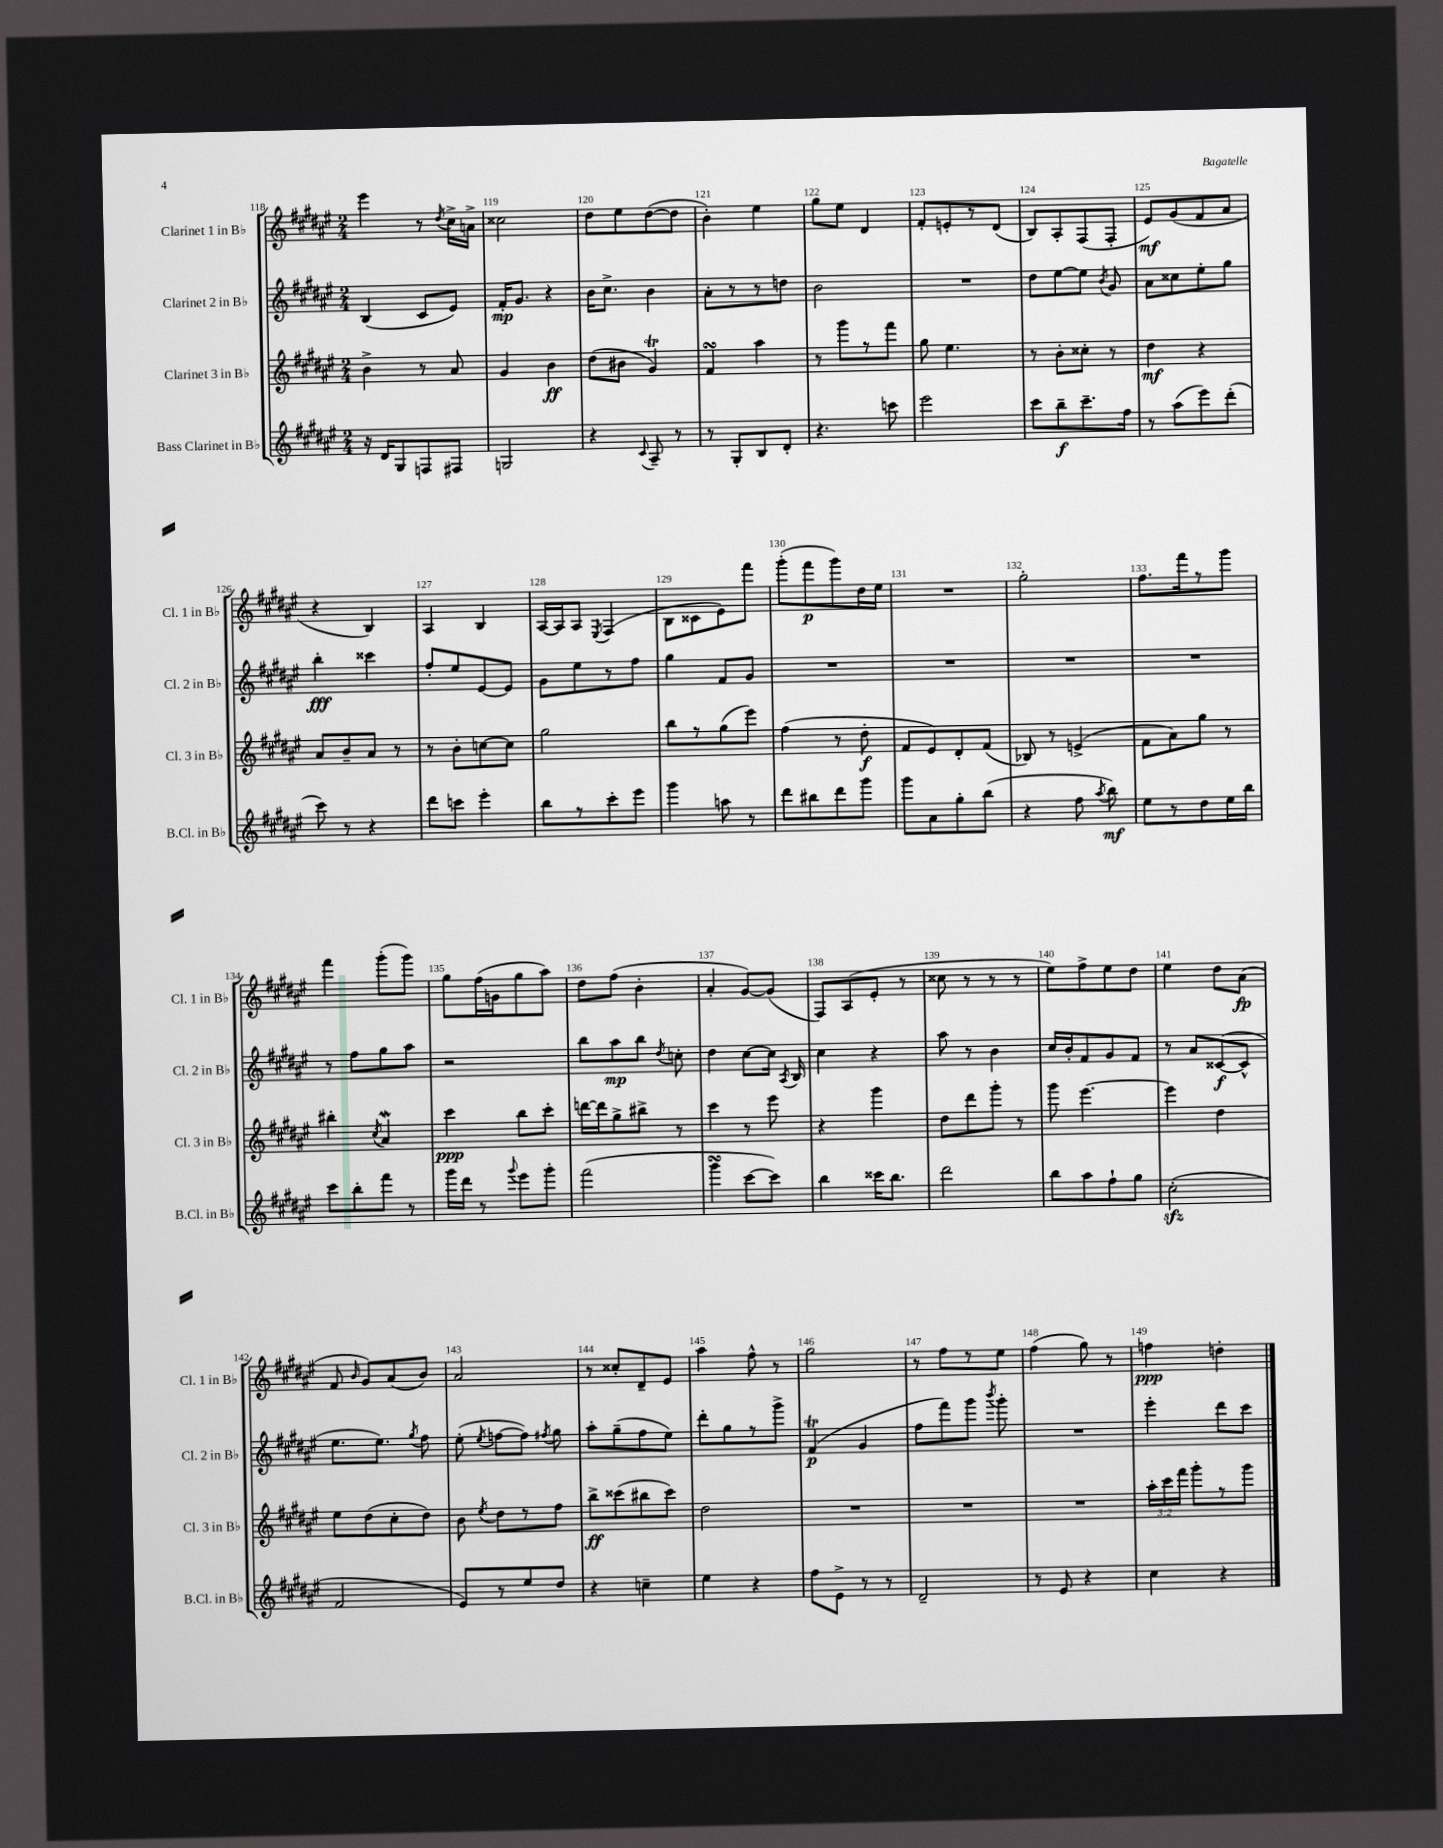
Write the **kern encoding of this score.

**kern	**dynam	**kern	**dynam	**kern	**dynam	**kern	**dynam
*part4	*part4	*part3	*part3	*part2	*part2	*part1	*part1
*staff4	*staff4	*staff3	*staff3	*staff2	*staff2	*staff1	*staff1
*I"Bass Clarinet in B♭	*	*I"Clarinet 3 in B♭	*	*I"Clarinet 2 in B♭	*	*I"Clarinet 1 in B♭	*
*I'B.Cl. in B♭	*	*I'Cl. 3 in B♭	*	*I'Cl. 2 in B♭	*	*I'Cl. 1 in B♭	*
*clefG2	*	*clefG2	*	*clefG2	*	*clefG2	*
*k[f#c#g#d#a#e#]	*	*k[f#c#g#d#a#e#]	*	*k[f#c#g#d#a#e#]	*	*k[f#c#g#d#a#e#]	*
*M2/4	*	*M2/4	*	*M2/4	*	*M2/4	*
=118	=118	=118	=118	=118	=118	=118	=118
16r	.	4b^\	.	(4B/	.	4eee#\	.
16d#/KL	.	.	.	.	.	.	.
8G#/	.	.	.	.	.	.	.
8Fn/	.	8r	.	8c#/L	.	8r	.
.	.	.	.	.	.	8qdd#/	.
8F#X/J	.	8a#/	.	8e#/J)	.	16cc#^\LL	.
.	.	.	.	.	.	16an^\JJ	.
=119	=119	=119	=119	=119	=119	=119	=119
2Gn/	.	4g#/	.	16f#'/KL	mp	2cc##X\	.
.	.	.	.	8.g#/J	.	.	.
.	.	4b\	ff	4r	.	.	.
=120	=120	=120	=120	=120	=120	=120	=120
4r	.	(8dd#\L	.	16b\KL	.	8dd#\L	.
.	.	.	.	8.cc#^\J	.	.	.
.	.	8b#X\J	.	.	.	8ee#\	.
8qqc#/	.	.	.	.	.	.	.
8A#~/	.	4g#T/)	.	4b\	.	([8dd#\	.
8r	.	.	.	.	.	8dd#\J]	.
=121	=121	=121	=121	=121	=121	=121	=121
8r	.	4f#sSSs/	.	8a#'\L	.	4b'\)	.
8G#'/L	.	.	.	8r	.	.	.
8B/	.	4aa#\	.	8r	.	4ee#\	.
8d#'/J	.	.	.	8ddn\J	.	.	.
=122	=122	=122	=122	=122	=122	=122	=122
4.r	.	8r	.	2b\	.	8gg#\L	.
.	.	8ggg#\L	.	.	.	8ee#\J	.
.	.	8r	.	.	.	4d#/	.
8cccn\	.	8fff#\J	.	.	.	.	.
=123	=123	=123	=123	=123	=123	=123	=123
2eee#\	.	8gg#\	.	2r	.	8f#'/L	.
.	.	4.ee#\	.	.	.	8en'/	.
.	.	.	.	.	.	8r	.
.	.	.	.	.	.	(8d#/J	.
=124	=124	=124	=124	=124	=124	=124	=124
8ccc#\L	.	8r	.	8dd#\L	.	8B/L)	.
8bb~\	f	8b'\L	.	[8ee#\	.	8A#'/	.
8.ccc#~\	.	8cc##X'\J	.	8ee#\J]	.	(8F#/	.
.	.	.	.	8qb/	.	.	.
.	.	8r	.	8g#/	.	8F#'/J	.
16ff#\Jk	.	.	.	.	.	.	.
=125	=125	=125	=125	=125	=125	=125	=125
8r	.	4dd#\	mf	8a#\L	.	8e#/L)	mf
(8aa#\L	.	.	.	8cc##X\	.	(8g#/	.
8eee#\)	.	4r	.	8ee#'\	.	8f#/	.
(8ddd#'\J	.	.	.	8gg#\J	.	8a#/J	.
!!LO:LB:g=z
=126	=126	=126	=126	=126	=126	=126	=126
8ccc#\)	.	8a#/L	.	4bb'\	fff	4r	.
8r	.	8b~/	.	.	.	.	.
4r	.	8a#/J	.	4ccc##X\	.	4B/)	.
.	.	8r	.	.	.	.	.
=127	=127	=127	=127	=127	=127	=127	=127
8ddd#\L	.	8r	.	8ff#'/L	.	4A#/	.
8cccn\J	.	8b'\L	.	8ee#/	.	.	.
4eee#'\	.	[8ccn\	.	[8e#/	.	4B/	.
.	.	8cc\J]	.	8e#/J]	.	.	.
=128	=128	=128	=128	=128	=128	=128	=128
8bb\L	.	2gg#\	.	8g#\L	.	[16A#/LL	.
.	.	.	.	.	.	16A#/J]	.
8r	.	.	.	8ee#\	.	8A#/J	.
.	.	.	.	.	.	8qE#/	.
8ccc#'\	.	.	.	8r	.	(4F#/	.
8eee#\J	.	.	.	8ff#\J	.	.	.
=129	=129	=129	=129	=129	=129	=129	=129
4ggg#\	.	8bb\L	.	4gg#\	.	8B\L	.
.	.	8r	.	.	.	8c##X\	.
8aan\	.	(8gg#\	.	8f#/L	.	8e#\)	.
8r	.	8eee#\J)	.	8g#/J	.	8fff#\J	.
=130	=130	=130	=130	=130	=130	=130	=130
8ddd#\L	.	(4ff#\	.	2r	.	(8ggg#'\L	.
8bb#X\	.	.	.	.	.	8fff#\	p
8ddd#\	.	8r	.	.	.	8ggg#\)	.
8ggg#\J	.	8dd#'\	f	.	.	16dd#\L	.
.	.	.	.	.	.	16ee#\JJ	.
=131	=131	=131	=131	=131	=131	=131	=131
8ggg#\L	.	8f#/L	.	2r	.	2r	.
8a#\	.	8e#/)	.	.	.	.	.
8gg#'\	.	8d#'/	.	.	.	.	.
(8bb\J	.	(8f#/J	.	.	.	.	.
=132	=132	=132	=132	=132	=132	=132	=132
4r	.	8B-X/)	.	2r	.	2gg#'\	.
.	.	8r	.	.	.	.	.
8ff#\	.	(4en^/	.	.	.	.	.
8qaa#/	.	.	.	.	.	.	.
8bb\)	mf	.	.	.	.	.	.
=133	=133	=133	=133	=133	=133	=133	=133
8ee#\L	.	8f#\L	.	2r	.	8.ff#\L	.
8r	.	8a#\)	.	.	.	.	.
.	.	.	.	.	.	16fff#\k	.
8dd#\	.	8gg#\J	.	.	.	8r	.
16ee#\L	.	8r	.	.	.	8ggg#\J	.
16bb\JJ	.	.	.	.	.	.	.
!!LO:LB:g=z
=134	=134	=134	=134	=134	=134	=134	=134
8ccc#\L	.	4bb#X'\	.	8r	.	4fff#\	.
8bb'\	.	.	.	8ff#\L	.	.	.
.	.	8qcc#/	.	.	.	.	.
8fff#\J	.	4a#W/	.	8gg#\	.	(8ggg#'\L	.
8r	.	.	.	8aa#\J	.	8ggg#\J)	.
=135	=135	=135	=135	=135	=135	=135	=135
16ggg#\LL	.	4ccc#\	ppp	2r	.	8gg#\L	.
16ddd#\JJ	.	.	.	.	.	.	.
8r	.	.	.	.	.	(16ff#\L	.
.	.	.	.	.	.	16gn\J	.
8qqggg#/	.	.	.	.	.	.	.
8eee#\L	.	8bb\L	.	.	.	8gg#\	.
8ggg#'\J	.	8ccc#'\J	.	.	.	8aa#\J)	.
=136	=136	=136	=136	=136	=136	=136	=136
(2fff#\	.	[16dddn\LL	.	8bb\L	.	8dd#\L	.
.	.	16ddd\J]	.	.	.	.	.
.	.	8gg#^\	.	8aa#\	mp	(8ff#\J	.
.	.	8bb#X^\J	.	8bb\J	.	4b'\	.
.	.	.	.	8qdd#/	.	.	.
.	.	8r	.	8ccn'\	.	.	.
=137	=137	=137	=137	=137	=137	=137	=137
4ggg#sSSS\	.	4ccc#\	.	4dd#\	.	4a#'/	.
[8ccc#\L	.	8r	.	[8cc#\L	.	[8g#/L)	.
8ccc#\J])	.	8eee#\	.	16cc#\Jk]	.	(8g#/J]	.
.	.	.	.	8qA#/	.	.	.
.	.	.	.	16B/	.	.	.
=138	=138	=138	=138	=138	=138	=138	=138
4bb\	.	4r	.	4cc#\	.	8F#/L)	.
.	.	.	.	.	.	(8A#/	.
16ccc##X\KL	.	4ggg#\	.	4r	.	8e#'/J	.
8.bb\J	.	.	.	.	.	.	.
.	.	.	.	.	.	8r	.
=139	=139	=139	=139	=139	=139	=139	=139
2ddd#\	.	8dd#\L	.	8aa#\	.	8cc##X\	.
.	.	8ddd#\	.	8r	.	8r	.
.	.	8ggg#'\J	.	4b\	.	8r	.
.	.	8r	.	.	.	8r	.
=140	=140	=140	=140	=140	=140	=140	=140
8bb\L	.	8ggg#\	.	16cc#/LL	.	8ee#\L)	.
.	.	.	.	16b'/J	.	.	.
8aa#\	.	[4.eee#\	.	8f#/	.	8ff#^\	.
8ff#`\	.	.	.	8g#/	.	8ee#\	.
8gg#\J	.	.	.	8f#/J	.	8dd#\J	.
=141	=141	=141	=141	=141	=141	=141	=141
(2cc#zz'\	.	4eee#\]	.	8r	.	4ee#\	.
.	.	.	.	8a#/L	.	.	.
.	.	4dd#\	.	([8c##X/	f	8dd#\L	.
.	.	.	.	8c##^^/J]	.	(8a#\J	fp
!!LO:LB:g=z
=142	=142	=142	=142	=142	=142	=142	=142
2f#/	.	8ee#\L	.	8.ee#\L	.	8f#/	.
.	.	.	.	.	.	16qqb/	.
.	.	(8dd#\	.	.	.	8g#/L)	.
.	.	.	.	8.ee#\J)	.	.	.
.	.	8cc#'\	.	.	.	(8a#/	.
.	.	.	.	8qgg#/	.	.	.
.	.	8dd#\J)	.	8ff#\	.	8b/J)	.
=143	=143	=143	=143	=143	=143	=143	=143
8e#/L)	.	8b\	.	(8ee#'\	.	2a#/	.
.	.	8qee#/	.	8qee#/	.	.	.
8r	.	8dd#\L	.	[8ffn\L	.	.	.
8ee#/	.	8r	.	8ff\J])	.	.	.
.	.	.	.	8qff#X/	.	.	.
8dd#/J	.	8ff#\J	.	8gg#\	.	.	.
=144	=144	=144	=144	=144	=144	=144	=144
4r	.	8bb^\L	ff	8aa#'\L	.	8r	.
.	.	(8ccc##X\	.	(8gg#~\	.	8cc##X'/L	.
4ccn~\	.	8bb#X\	.	8ff#\	.	8d#~/	.
.	.	8ccc##\J)	.	8ee#\J)	.	8e#/J	.
=145	=145	=145	=145	=145	=145	=145	=145
4ee#\	.	2dd#\	.	8ddd#'\L	.	4aa#\	.
.	.	.	.	8gg#\	.	.	.
4r	.	.	.	8r	.	8ff#^^\	.
.	.	.	.	8ggg#^\J	.	8r	.
=146	=146	=146	=146	=146	=146	=146	=146
8ff#\L	.	2r	.	(4f#T/	p	2gg#\	.
8e#^\J	.	.	.	.	.	.	.
8r	.	.	.	4g#/	.	.	.
8r	.	.	.	.	.	.	.
=147	=147	=147	=147	=147	=147	=147	=147
2d#~/	.	2r	.	8ff#\L	.	8r	.
.	.	.	.	8fff#\)	.	8ff#\L	.
.	.	.	.	8ggg#\J	.	8r	.
.	.	.	.	8qbbb/	.	.	.
.	.	.	.	8ggg#'\	.	8ee#\J	.
=148	=148	=148	=148	=148	=148	=148	=148
8r	.	2r	.	2r	.	(4ff#\	.
8e#/	.	.	.	.	.	.	.
4r	.	.	.	.	.	8gg#\)	.
.	.	.	.	.	.	8r	.
=149	=149	=149	=149	=149	=149	=149	=149
4cc#\	.	24aa#'\LL	.	4eee#'\	.	4ffn\	ppp
.	.	24ccc#\	.	.	.	.	.
.	.	24fff#\JJ	.	.	.	.	.
.	.	8ggg#'\L	.	.	.	.	.
4r	.	8r	.	8ddd#\L	.	4ddn'\	.
.	.	8ggg#\J	.	8ccc#\J	.	.	.
==	==	==	==	==	==	==	==
*-	*-	*-	*-	*-	*-	*-	*-
